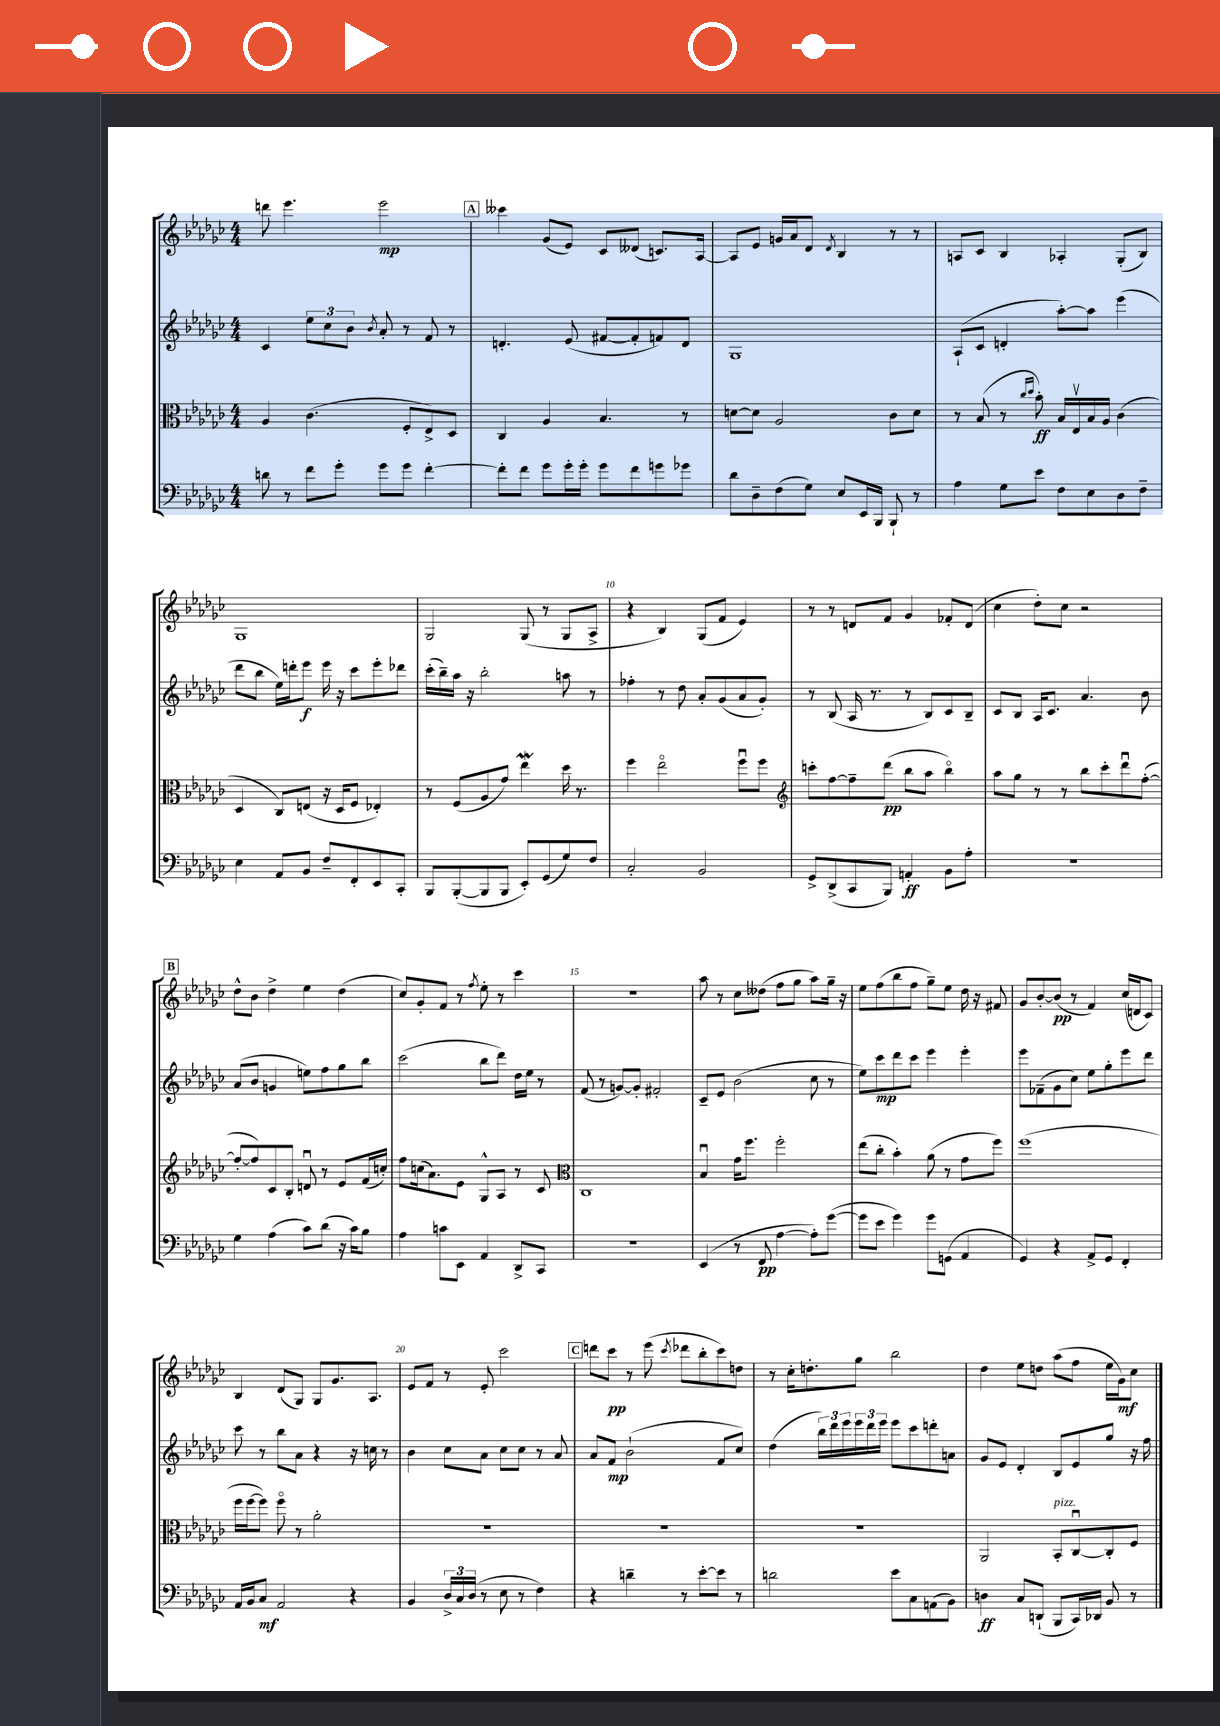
<<
\new StaffGroup <<
\new Staff = "s0" {
    \clef treble \key ges \major \numericTimeSignature \time 4/4
    d'''8 ees'''4. ees'''2\mp |
    \mark \markup { \box "A" } ceses'''4 ges'8( ees'8) ces'8 deses'8( c'8.) aes16~ |
    aes8 ees'8 g'16 aes'16 des'8 \acciaccatura { des'8 } bes4 r8 r8 |
    a8 ces'8 bes4 aes4-. ges8-.( bes8) |
    ges1 |
    ges2 ges8( r8 ges8 aes8-> |
    r4 bes4) ges8( f'8 ees'4) |
    r8 r8 d'8 f'8 ges'4 fes'8-. d'8( |
    ces''4 des''8-.) ces''8 r2 |
    \mark \markup { \box "B" } des''8-^ bes'8 des''4-> ees''4 des''4( |
    ces''8) ges'8-. f'8 r8 \acciaccatura { f''8 } ees''8-. r8 ces'''4 |
    r1 |
    aes''8 r8 ces''8 deses''8( f''8 ges''8 aes''8) ges''16-- r16 |
    ees''8 f''8( bes''8 f''8 ges''8--) ees''8 des''16 r16 fis'8 |
    ges'8 bes'8~-. bes'8\pp( r8 f'4) ces''16( d'16 ces'8) |
    bes4 des'8( ges8) ges8 ges'8. aes8. |
    ees'8 f'8 r8 ees'8-. ces'''2 |
    \mark \markup { \box "C" } d'''8 ces'''8\pp r8 ees'''8( \acciaccatura { ces'''8 } des'''8 bes''8-. ces'''8) d''8 |
    r8 ces''16-. d''8.-. ges''8 bes''2 |
    des''4 ees''8 d''8 aes''8( f''8 ees''16 ges'16\mf) ces''8 \bar "|." |
}
\new Staff = "s1" {
    \clef treble \key ges \major \numericTimeSignature \time 4/4
    ces'4 \tuplet 3/2 { ees''8 ces''8 bes'8 } \acciaccatura { bes'8 } aes'8-. r8 f'8 r8 |
    \mark \markup { \box "A" } d'4.-. ees'8( fis'8~ fis'8-. f'8) d'8 |
    ges1 |
    aes8-!( ces'8 d'4-. aes''8~-.) aes''8 ees'''4( |
    des'''8 bes''8 ees''16) d'''16-. ees'''8\f ees'''16 r16 ces'''8 ees'''8-. des'''8 |
    ces'''16-.( bes''16--) aes''16 r16 bes''2-. a''8 r8 |
    fes''4-. r8 des''8 aes'8-. ges'8( aes'8 ges'8-.) |
    r8 bes8( aes16 r8. r8 bes8) ces'8 bes8-- |
    ces'8 bes8 aes16 ces'8. aes'4. bes'8 |
    \mark \markup { \box "B" } aes'8( bes'8 g'4 e''8) f''8 ges''8 bes''8 |
    ces'''2( bes''8 des'''8) des''16 ees''16 r8 |
    f'8( r8 g'8~) g'8-. fis'2-. |
    ces'8-- ees'8 bes'2( ces''8 r8 |
    ees''8) ces'''8\mp des'''8 ces'''8 ees'''4 ees'''4-. |
    ees'''8 fes'8--( ges'8 ces''8) ees''8 ges''8-. ees'''8 des'''8 |
    ces'''8 r8 bes''8 aes'8 r4 r16 c''16 r8 |
    bes'4 ces''8 aes'8 ces''8 ces''8 r8 aes'8 |
    \mark \markup { \box "C" } aes'8 f'8\mp bes'2-!( f'8 ces''8) |
    des''4( \tuplet 3/2 { bes''16) des'''16 ees'''16 } \tuplet 3/2 { ees'''16 des'''16 ees'''16 } ees'''8 ces'''8 d'''8-. a'8 |
    ges'8 ees'8 des'4-. bes8 ees'8 ges''8 r16 f''16 \bar "|." |
}
\new Staff = "s2" {
    \clef alto \key ges \major \numericTimeSignature \time 4/4
    aes4 ces'4.( f8-. ees8->) des8 |
    \mark \markup { \box "A" } ces4 aes4 bes4. r8 |
    d'8~ d'8 aes2 ces'8 d'8 |
    r8 bes8( r8 \grace { ces''16 des''16 } bes'8-.\ff) bes16 ees16\upbow bes16 aes16 ces'4( |
    des4 ces8) e8( r16 des16 f8 ees4-.) |
    r8 f8( aes8 ges'8) ees''4\mordent des''16 r8. |
    f''4 ees''2\flageolet f''8\downbow f''8 |
    \clef treble c'''8-. f''8~ f''8-- des'''8\pp( bes''8 aes''8 bes''4\flageolet) |
    aes''8 ges''8 r8 r8 bes''8 ces'''8-. des'''8\downbow f''8~-.( |
    \mark \markup { \box "B" } f''8~-. f''8) ces'8 bes8-. d'8\downbow r8 ees'8 f'16( c''16-.) |
    f''8 c''16( aes'8.) ees'8 ges8-^ aes8 r8 ces'8 |
    \clef alto ces1 |
    bes4\downbow ges'16 f''8. f''2-. |
    ees''8( ces''8-. bes'4-.) aes'8( r8 ges'8 f''8) |
    f''1( |
    f''16 f''16~ f''8) f''8\flageolet r8 aes'2-. |
    R1 |
    \mark \markup { \box "C" } R1 |
    R1 |
    aes,2 bes,8-.^\markup { \italic "pizz." } ces8~\downbow ces8-. f8 \bar "|." |
}
\new Staff = "s3" {
    \clef bass \key ges \major \numericTimeSignature \time 4/4
    d'8 r8 f'8 ges'8-. ges'8 ges'8 f'4~-. |
    \mark \markup { \box "A" } f'8-. f'8 ges'8 ges'16-. ges'16-. ges'8 f'8 g'8 ges'8 |
    des'8 des8-- f8( ges8) ees8 ees,16 bes,,16 bes,,8-! r8 |
    aes4 ges8 ees'8 f8 ees8 des8 f8-- |
    ees4 aes,8 bes,8 f8-- f,8-. ees,8 ces,8-. |
    bes,,8 bes,,8~-.( bes,,8 bes,,8 ees,8-.) ges,8( ges8) f8 |
    ces2-. bes,2 |
    ges,8-> des,8->( ces,8 bes,,8) a,4-.\ff bes,8 aes8-. |
    R1 |
    \mark \markup { \box "B" } ges4 aes4( ces'8) des'8( r16 ces'16) bes8 |
    aes4 c'8 ees,8 aes,4 des,8-> ces,8 |
    R1 |
    ees,4( r8 f,8\pp aes4~ aes8-.) ges'8~( |
    ges'8 ees'8 ges'4) ges'8 g,8( aes,4 |
    ges,4) r4 aes,8-> ges,8 f,4-. |
    aes,16 bes,16 ces8\mf aes,2 r4 |
    bes,4 \tuplet 3/2 { des16-> ces16 des16( } r8 ees8 r8 f4) |
    \mark \markup { \box "C" } r4 d'4-- r8 ees'8~-. ees'8 r8 |
    d'2 ees'8 ces8 a,8( bes,8) |
    d4\ff ces8 d,8-!( bes,,8 ces,16) des,16 bes,8 r8 \bar "|." |
}
>>
>>
\layout { \context { \Score currentBarNumber = #4 \override BarNumber.break-visibility = ##(#f #t #t) barNumberVisibility = #(every-nth-bar-number-visible 5) } }
